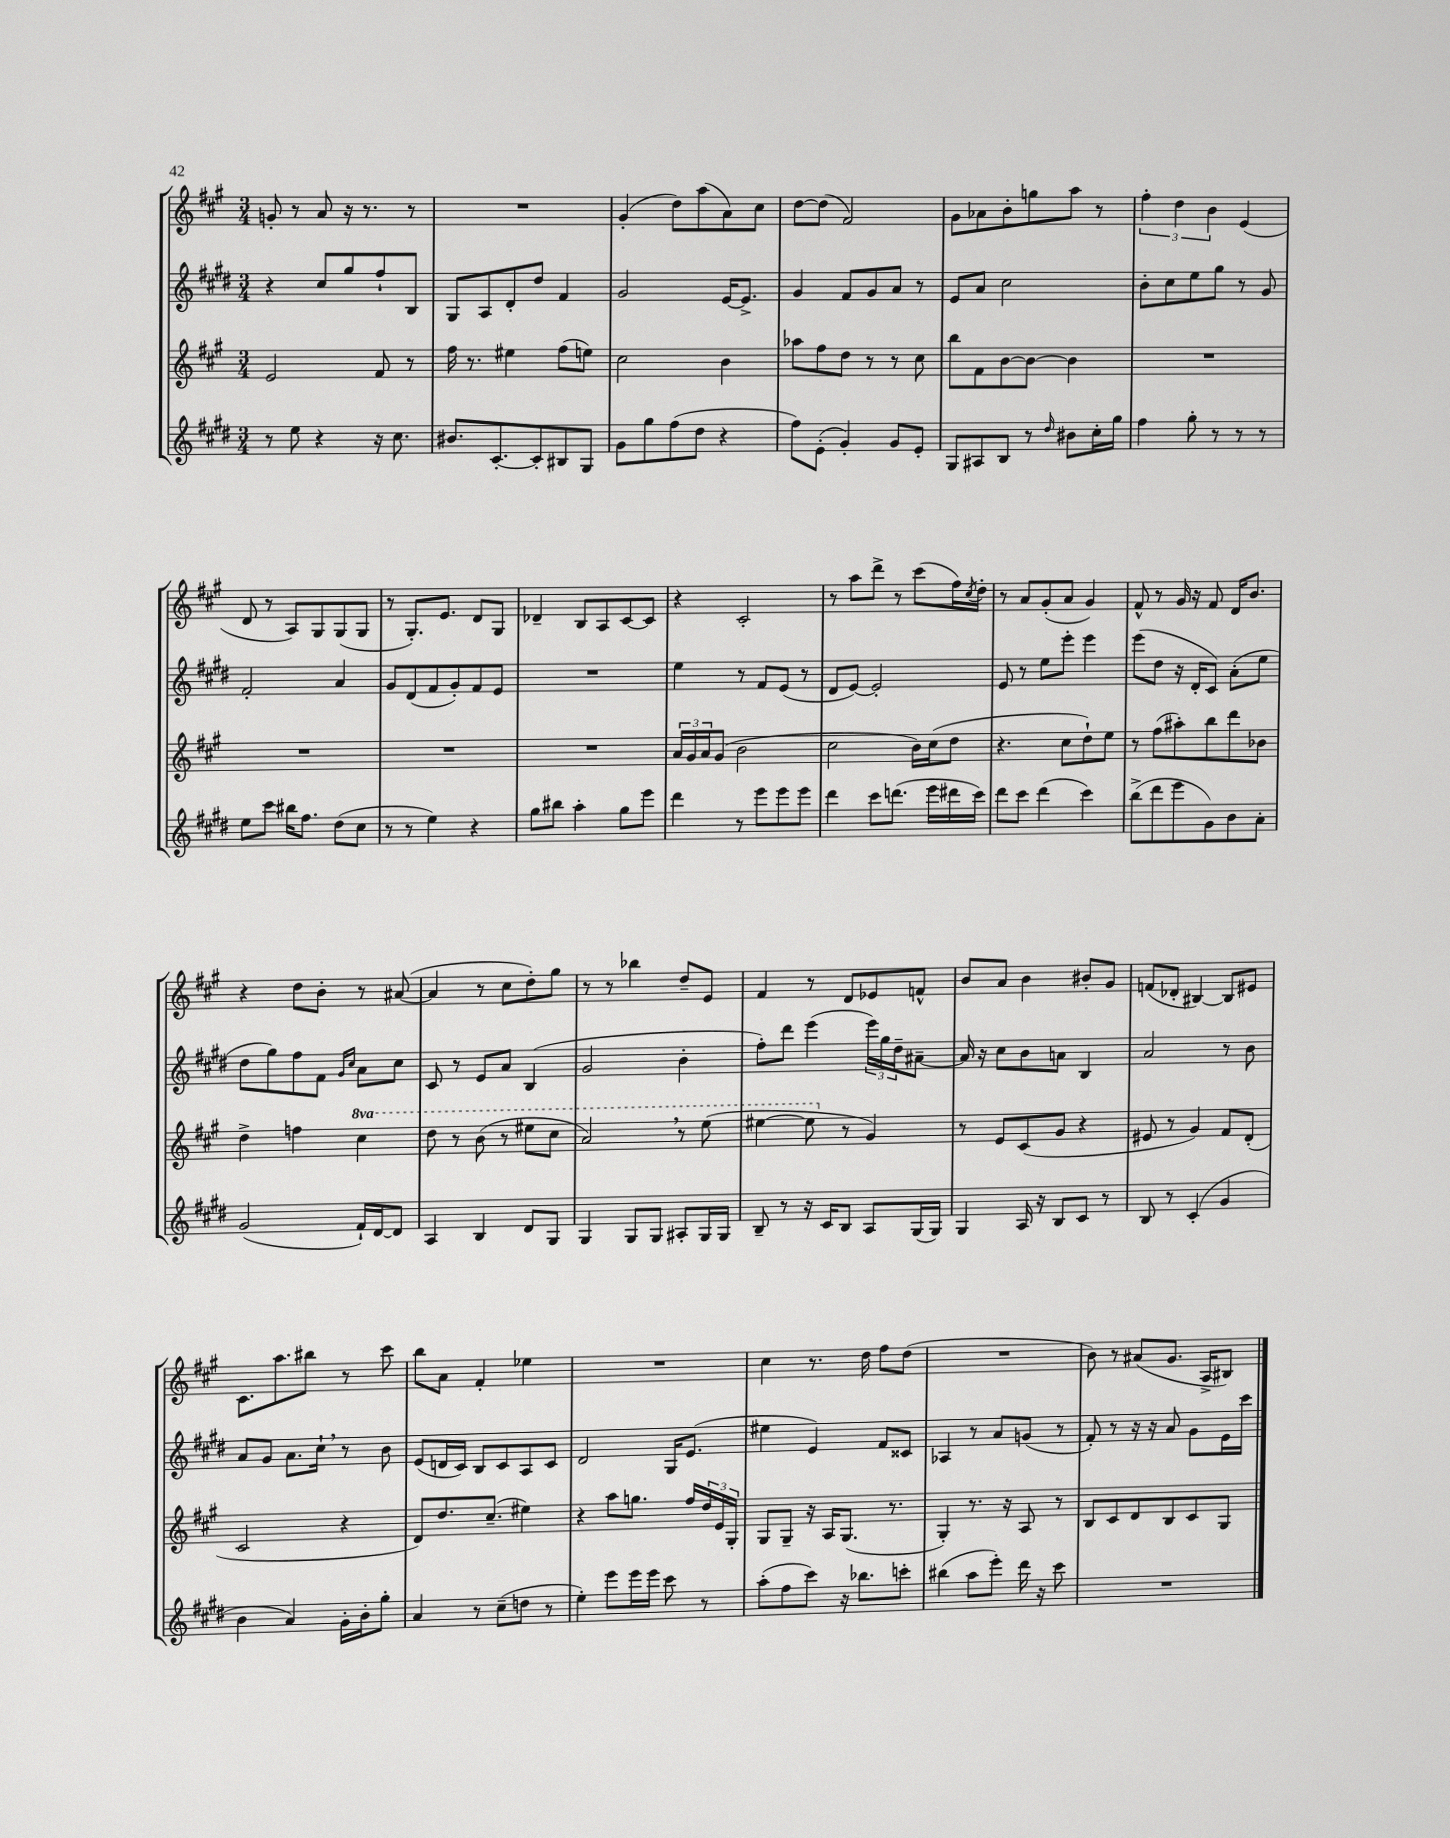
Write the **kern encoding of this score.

**kern	**kern	**kern	**kern
*staff4	*staff3	*staff2	*staff1
*clefG2	*clefG2	*clefG2	*clefG2
*k[f#c#g#d#]	*k[f#c#g#]	*k[f#c#g#d#]	*k[f#c#g#]
*M3/4	*M3/4	*M3/4	*M3/4
8r	2e	4r	8g'
8ee	.	.	8r
4r	.	8cc#	8a
.	.	8gg#	16r
.	.	.	8.r
16r	8f#	8ff#`	.
8.cc#	.	.	.
.	8r	8B	8r
=	=	=	=
8.b#	16ff#	8G#	2.r
.	8.r	.	.
.	.	8A	.
[8.c#'	.	.	.
.	4ee#	8d#'	.
8c#']	.	8dd#	.
8B#	(8ff#	4f#	.
8G#	8ee)	.	.
=	=	=	=
8g#	2cc#	2g#	(4g#'
8gg#	.	.	.
(8ff#	.	.	8dd)
8dd#	.	.	(8aa
4r	4b	[16e	8a)
.	.	8.e^]	.
.	.	.	8cc#
=	=	=	=
8ff#)	8aa-	4g#	[8dd
(8e'	8ff#	.	(8dd]
4g#')	8dd	8f#	2f#)
.	8r	8g#	.
8g#	8r	8a	.
8e'	8cc#	8r	.
=	=	=	=
8G#	8bb	8e	8g#
8A#	8f#	8a	8a-
8B	[8b	2cc#	8b'
8r	8b_	.	8gg
16qqdd#	.	.	.
8b#	4b]	.	8aa
16cc#'	.	.	8r
16gg#	.	.	.
=	=	=	=
4ff#	2.r	8b'	6ff#'
.	.	8cc#	.
.	.	.	6dd
8gg#'	.	8ee	.
.	.	.	6b
8r	.	8gg#	.
8r	.	8r	(4e
8r	.	8g#	.
=	=	=	=
8ee	2.r	2f#'	8d
8ccc#	.	.	8r
16bb#	.	.	8A)
8.ff#	.	.	.
.	.	.	8G#
(8dd#	.	4a	(8G#
8cc#	.	.	8G#
=	=	=	=
8r	2.r	8g#	8r
8r	.	(8d#	8.G#')
4ee)	.	8f#	.
.	.	.	8.e
.	.	8g#')	.
4r	.	8f#	8d
.	.	8e	8G#
=	=	=	=
8gg#	2.r	2.r	4d-~
8bb#	.	.	.
4aa'	.	.	8B
.	.	.	8A
8gg#	.	.	[8c#
8eee	.	.	8c#]
=	=	=	=
4ddd#	24a	4ee	4r
.	24g#	.	.
.	24a	.	.
.	(8g#	.	.
8r	2b	8r	2c#'
8eee	.	8f#	.
8eee	.	(8e	.
8eee	.	8r	.
=	=	=	=
4ddd#	2cc#	8d#	8r
.	.	[8e)	8aa
8ccc#	.	2e']	8ddd^
(8.ddd	.	.	8r
.	16b)	.	(8ccc#
16eee	(16cc#	.	.
16ddd#	8dd	.	16ff#)
.	.	.	8qcc#
16ccc#)	.	.	16dd'
=	=	=	=
8ddd#	4.r	8e	8r
8ccc#	.	8r	8a
(4ddd#	.	8ee	(8g#'
.	8cc#	8eee'	8a
4ccc#)	8dd`)	4eee	4g#)
.	8ee	.	.
=	=	=	=
(8bb^	8r	(8eee	8f#^^
8ddd#	(8ff#	8dd#	8r
8eee	8aa#')	16r	16g#
.	.	16d#'	16r
8g#)	8bb	8c#)	8f#
8b	8ddd	(8a'	16d
.	.	.	8.b
8a'	8b-	8ee	.
=	=	=	=
(2g#	4dd^	8dd#	4r
.	.	8gg#)	.
.	4ff	8ff#	8dd
.	.	8f#	8b'
.	.	16qqg#	.
.	.	16qqcc#	.
16f#`)	4ccc#	8a	8r
[16d#	.	.	.
8d#]	.	8cc#	([8a#
=	=	=	=
4A	8ddd	8c#	4a#]
.	8r	8r	.
4B	(8bb	8e	8r
.	8r	8a	8cc#
8d#	8eee#	(4B	8dd')
8G#	8ccc#	.	8gg#
=	=	=	=
4G#	2aa)	2g#	8r
.	.	.	8r
8G#	.	.	4bb-
8G#	.	.	.
8A#'	8r	4b'	8dd~
16G#	(8eee	.	8e
16G#	.	.	.
=	=	=	=
8B~	[4eee#	8ff#')	4f#
8r	.	8ddd#	.
16r	8eee#]	(4eee	8r
16c#	.	.	.
8B	8r	.	8d
8A	4g#)	24eee)	8e-
.	.	24gg#	.
.	.	24dd#~	.
(16G#	.	[8a#~	8f^^
16G#)	.	.	.
=	=	=	=
4G#	8r	16a#]	8b
.	.	16r	.
.	8e	8cc#	8a
16A	(8c#	8b	4b
16r	.	.	.
8B	8g#	8a	.
8c#	4r	4B	8b#'
8r	.	.	8g#
=	=	=	=
8B	8e#	2a	(8f
8r	8r	.	8d-'
(4c#'	4g#)	.	[4B#)
4g#	8f#	8r	8B#]
.	(8d'	8b	8e#
=	=	=	=
4b	2c#	8a	8.c#
.	.	8g#	.
.	.	.	8.aa
4a)	.	8.a	.
.	.	.	8bb#
.	.	16cc#`	.
16g#'	4r	8r	8r
16b'	.	.	.
8gg#'	.	8b	8ccc#
=	=	=	=
4a	8d)	(8e	8bb
.	8.dd	16d	8a
.	.	16c#)	.
8r	.	8B	4f#'
.	(8.cc#~	.	.
(8cc#~	.	8c#	.
8dd	4ee#)	8A	4ee-
8r	.	8c#	.
=	=	=	=
4ee')	4r	2d#	2.r
8eee	8aa	.	.
16eee	8.gg	.	.
16eee	.	.	.
8ccc#	.	16G#	.
.	16ff#	(8.e	.
8r	24dd	.	.
.	24e	.	.
.	24G#'	.	.
=	=	=	=
(8aa'	8G#	4ee#	4cc#
8ff#	8G#~	.	.
8ccc#)	16r	4e)	8.r
.	16A	.	.
16r	(8.G#	.	.
8.bb-	.	.	16dd
.	.	8f#	8ff#
.	8.r	.	.
8ccc'	.	8c##	(8dd
=	=	=	=
(4bb#	4G#')	4A-	2.r
8aa	8.r	8r	.
8eee')	.	8a	.
.	16r	.	.
16ddd#	8A	(8g	.
16r	.	.	.
8ccc#	8r	8r	.
=	=	=	=
2.r	8B	8f#')	8b)
.	8c#	8r	8r
.	8d	16r	(8a#
.	.	16r	.
.	8B	8a	8.g#
.	8c#	8g#	.
.	.	.	16A^
.	8G#	16e	8B#)
.	.	16ccc#	.
==	==	==	==
*-	*-	*-	*-
